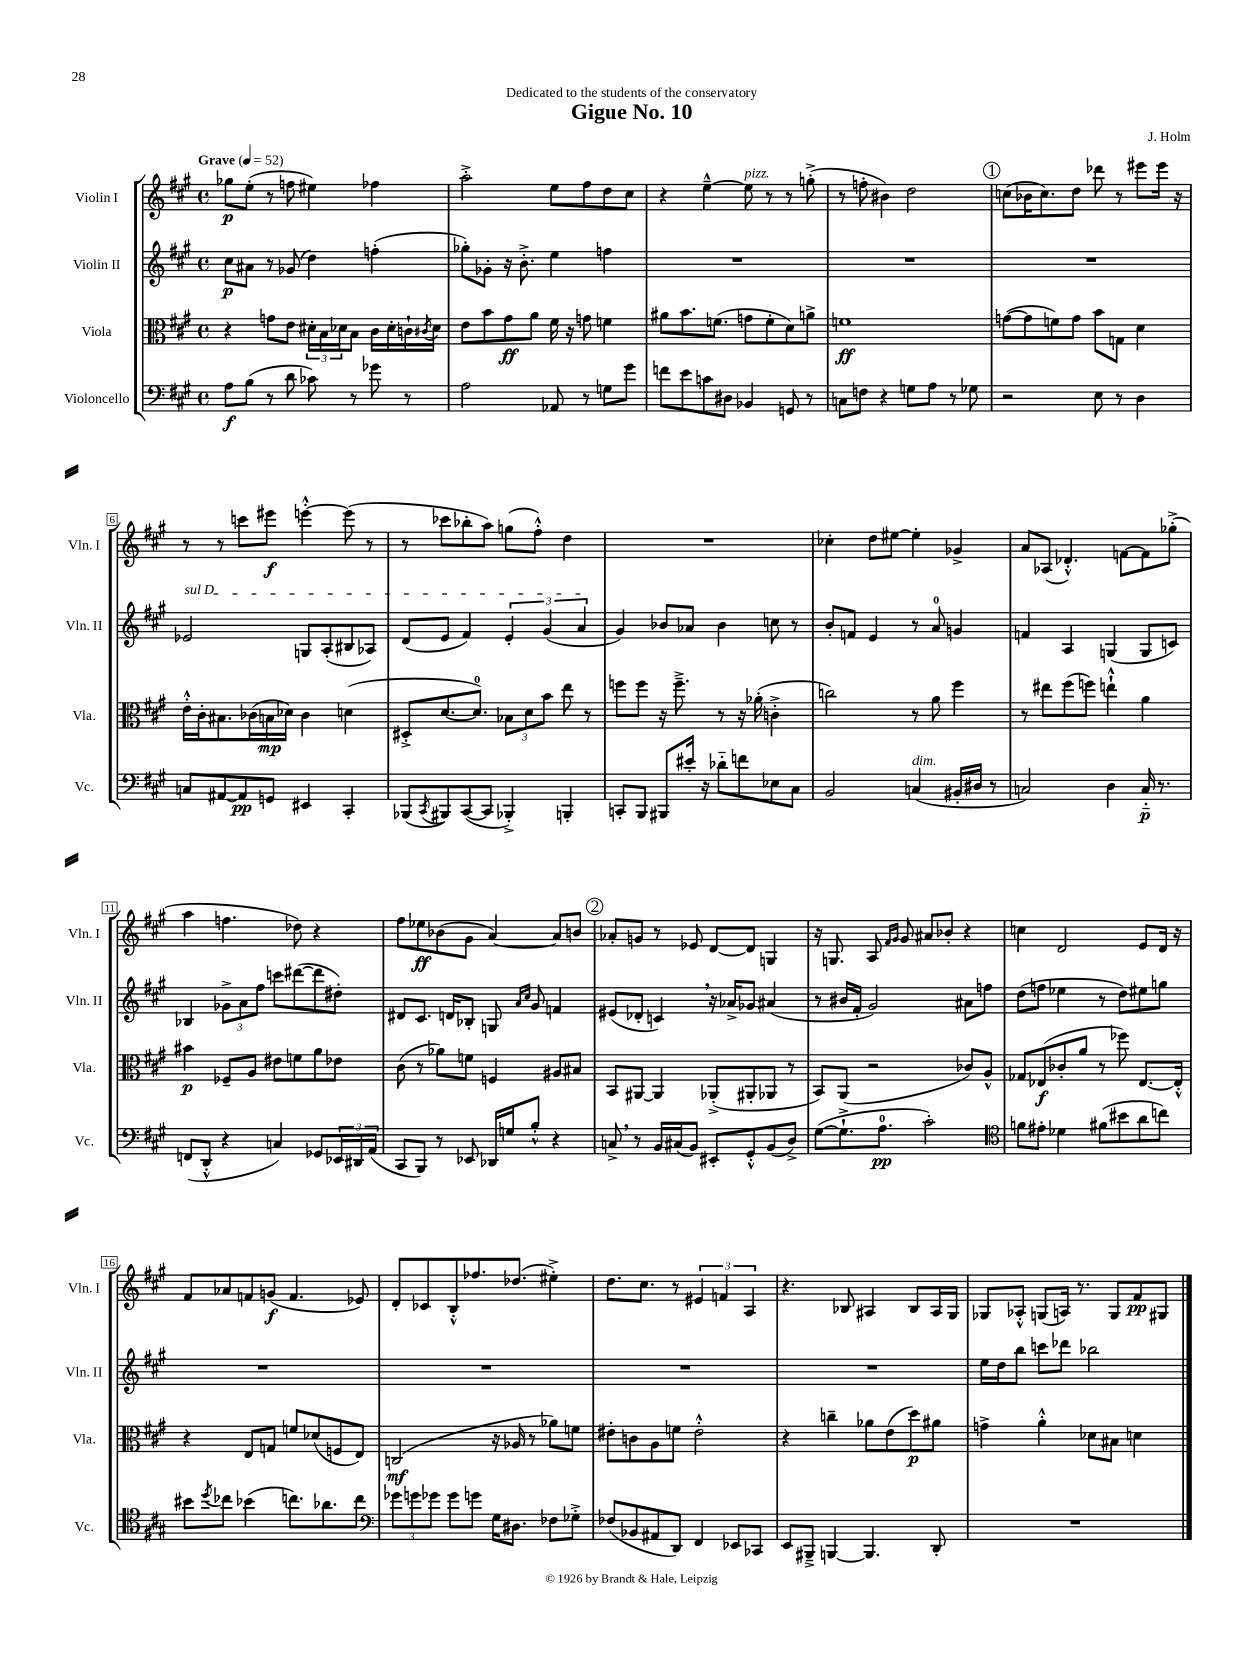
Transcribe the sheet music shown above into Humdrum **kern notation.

**kern	**dynam	**kern	**dynam	**kern	**dynam	**kern	**dynam
*part4	*part4	*part3	*part3	*part2	*part2	*part1	*part1
*staff4	*staff4	*staff3	*staff3	*staff2	*staff2	*staff1	*staff1
*I"Violoncello	*	*I"Viola	*	*I"Violin II	*	*I"Violin I	*
*I'Vc.	*	*I'Vla.	*	*I'Vln. II	*	*I'Vln. I	*
*clefF4	*	*clefC3	*	*clefG2	*	*clefG2	*
*k[f#c#g#]	*	*k[f#c#g#]	*	*k[f#c#g#]	*	*k[f#c#g#]	*
*M4/4	*	*M4/4	*	*M4/4	*	*M4/4	*
*met(c)	*	*met(c)	*	*met(c)	*	*met(c)	*
*MM52	*	*MM52	*	*MM52	*	*MM52	*
=1	=1	=1	=1	=1	=1	=1	=1
!	!	!	!	!	!	!LO:TX:a:B:t=Grave	!
8A\L	f	4r	.	8cc#\L	p	8gg-X\L	p
(8B\J	.	.	.	8a#X\J	.	(8ee'\J	.
8r	.	8gn\L	.	8r	.	8r	.
8d\	.	8e\J	.	(8g-X/	.	8ffn\	.
8c-X\)	.	24d#X'\LL	.	4dd\)	.	4ee#X\)	.
.	.	24B\	.	.	.	.	.
.	.	24d-X\J	.	.	.	.	.
8r	.	8B\J	.	.	.	.	.
8g-X\	.	16c#\LL	.	(4ffn'\	.	4ff-X\	.
.	.	16d-'\	.	.	.	.	.
8r	.	16cn`\	.	.	.	.	.
.	.	8qc#X/	.	.	.	.	.
.	.	16d-\JJ	.	.	.	.	.
=2	=2	=2	=2	=2	=2	=2	=2
2A\	.	8e\L	.	8gg-X'\L)	.	2aa'^\	.
.	.	8b\	.	8g-X'\J	.	.	.
.	.	8g#\	ff	16r	.	.	.
.	.	.	.	8.b'^\	.	.	.
.	.	8a\J	.	.	.	.	.
8AA-X/	.	16f#\	.	4ee\	.	8ee\L	.
.	.	16r	.	.	.	.	.
8r	.	8gn\	.	.	.	8ff#\	.
8Gn\L	.	4fn\	.	4ffn\	.	8dd\	.
8g#\J	.	.	.	.	.	8cc#\J	.
=3	=3	=3	=3	=3	=3	=3	=3
8fn\L	.	8a#X\L	.	1r	.	4r	.
8e\	.	8.b\	.	.	.	.	.
8cn\	.	.	.	.	.	[4ee~^^\	.
.	.	(8.fn\J	.	.	.	.	.
8D#X\J	.	.	.	.	.	.	.
!	!	!	!	!	!	!LO:TX:a:i:t=pizz.	!
4BB-X/	.	8gn\L	.	.	.	8ee\]	.
.	.	8f'\	.	.	.	8r	.
8GGn/	.	8d\)	.	.	.	8r	.
8r	.	8an^\J	.	.	.	(8ggn'^\	.
=4	=4	=4	=4	=4	=4	=4	=4
8Cn\L	.	1fn	ff	1r	.	8r	.
8Fn\J	.	.	.	.	.	8ffn'\	.
4r	.	.	.	.	.	4b#X\)	.
8Gn\L	.	.	.	.	.	2dd\	.
8A\J	.	.	.	.	.	.	.
8r	.	.	.	.	.	.	.
8G-X\	.	.	.	.	.	.	.
!!LO:REH:place=s1:t=1
=5	=5	=5	=5	=5	=5	=5	=5
2r	.	([8gn\L	.	1r	.	(8ccn\L	.
.	.	8g\]	.	.	.	16b-X\K	.
.	.	.	.	.	.	8.cc\)	.
.	.	8fn\)	.	.	.	.	.
.	.	8g\J	.	.	.	8dd\J	.
8E\	.	8b\L	.	.	.	8ddd-X\	.
8r	.	8Gn\J	.	.	.	8r	.
4D\	.	4d\	.	.	.	8eee#X\L	.
.	.	.	.	.	.	16eee#\Jk	.
.	.	.	.	.	.	16r	.
!!LO:LB:g=z
=6	=6	=6	=6	=6	=6	=6	=6
!	!	!	!	!LO:TX:a:i:t=sul D	!	!	!
8Cn/L	.	16e'^^\LL	.	2e-X/	.	8r	.
.	.	16c#'\J	.	.	.	.	.
[8AA#X/	.	8.B#X\	.	.	.	8r	.
8AA#/]	pp	.	.	.	.	8cccn\L	.
.	.	(16c-X\L	.	.	.	.	.
8GGn/J	.	16Bn\	mp	.	.	8eee#X\J	f
.	.	16d-X\JJ)	.	.	.	.	.
4EE#X/	.	4c-\	.	8Gn/L	.	[4eeen'^^\	.
.	.	.	.	(8A'/	.	.	.
4CC#'/	.	(4dn\	.	8B#X/	.	(8eee\]	.
.	.	.	.	8A-X/J)	.	8r	.
=7	=7	=7	=7	=7	=7	=7	=7
(8BBB-X/L	.	8D#X'^/L	.	(8d/L	.	8r	.
8qCC#/	.	.	.	.	.	.	.
8BBB#X/)	.	[8.d/	.	8e/J	.	8ccc-X\L	.
([8CC#/	.	.	.	4f#/)	.	8bb-X'\	.
.	.	8.d/J])	.	.	.	.	.
8CC#/J]	.	.	.	.	.	8aa\J)	.
4BBB-X'^/)	.	12B-X\L	.	6e'/	.	(8ggn\L	.
.	.	12d\	.	.	.	.	.
.	.	.	.	.	.	8ff#'^^\J)	.
.	.	12b\J	.	(6g#/	.	.	.
4BBBn'/	.	8ee\	.	.	.	4dd\	.
.	.	.	.	6a/	.	.	.
.	.	8r	.	.	.	.	.
=8	=8	=8	=8	=8	=8	=8	=8
8CCn'/L	.	8ffn\L	.	4g#/)	.	1r	.
8BBB/J	.	8ff\J	.	.	.	.	.
8BBB#X/L	.	16r	.	8b-X/L	.	.	.
.	.	8.ff~^\	.	.	.	.	.
16e#X'/Jk	.	.	.	8a-X/J	.	.	.
16r	.	.	.	.	.	.	.
8d-X\L	.	8r	.	4b-\	.	.	.
8fn\	.	16r	.	.	.	.	.
.	.	(16a-X'\	.	.	.	.	.
8E-X\	.	4cn'^\	.	8ccn\	.	.	.
8C#\J	.	.	.	8r	.	.	.
=9	=9	=9	=9	=9	=9	=9	=9
2BB/	.	2ccn\)	.	8b'/L	.	4cc-X'\	.
.	.	.	.	8fn/J	.	.	.
.	.	.	.	4e/	.	8dd\L	.
.	.	.	.	.	.	[8ee#X\J	.
!LO:TX:a:i:t=dim.	!	!	!	!	!	!	!
(4Cn/	.	8r	.	8r	.	4ee#'\]	.
.	.	8a\	.	8a/	.	.	.
16BB#X'/LL	.	4ff#\	.	4gn/	.	4g-X^/	.
16D#X/JJ	.	.	.	.	.	.	.
8r	.	.	.	.	.	.	.
=10	=10	=10	=10	=10	=10	=10	=10
2Cn/)	.	8r	.	4fn/	.	8a/L	.
.	.	8ee#X\L	.	.	.	(8A-X/J	.
.	.	(8ff#\	.	4A/	.	4.d-X'^^/)	.
.	.	8ffn\J)	.	.	.	.	.
4D\	.	4een`^^\	.	(4Gn/	.	.	.
.	.	.	.	.	.	[8fn\L	.
16C/	p	4a\	.	8G/L	.	8f\]	.
8.r	.	.	.	.	.	.	.
.	.	.	.	8cn/J)	.	(8gg-X'^\J	.
!!LO:LB:g=z
=11	=11	=11	=11	=11	=11	=11	=11
(8FFn/L	.	4b#X\	p	4B-X/	.	4aa\	.
8DD'^^/J	.	.	.	.	.	.	.
4r	.	8F-X~/L	.	12g-X^\L	.	4.ffn\	.
.	.	.	.	12a\	.	.	.
.	.	8A/J	.	.	.	.	.
.	.	.	.	12ff#\J	.	.	.
4Cn/)	.	8e#X\L	.	8cccn\L	.	.	.
.	.	8fn\	.	([8ddd#X\	.	8dd-X\)	.
8GG-X/L	.	8a\	.	8ddd#\]	.	4r	.
24EE-X/L	.	8e-X\J	.	8dd#X'\J)	.	.	.
24DD#X/	.	.	.	.	.	.	.
(24AA/JJ	.	.	.	.	.	.	.
=12	=12	=12	=12	=12	=12	=12	=12
8CC#/L	.	(8c#\	.	8d#X/L	.	8ff#\L	.
8BBB/J)	.	8r	.	8.c#/J	.	8ee-X\	ff
8r	.	8a-X\L)	.	.	.	(8b-X\	.
.	.	.	.	16dn/KL	.	.	.
8EE-X/	.	8fn\J	.	8B-X'/J	.	8g#\J	.
16DD-X/LL	.	4Fn/	.	8Gn/	.	[4a/)	.
16Gn/J	.	.	.	.	.	.	.
.	.	.	.	16qqa/LL	.	.	.
.	.	.	.	16qqcc#/JJ	.	.	.
8B'^^/J	.	.	.	8g#/	.	.	.
4r	.	8A#X/L	.	4fn/	.	8a/L]	.
.	.	8B#X/J	.	.	.	8bn/J	.
!!LO:REH:place=s1:t=2
=13	=13	=13	=13	=13	=13	=13	=13
8Cn^,/	.	8BB/L	.	(8e#X/L	.	8a-X'/L	.
8r	.	[8AA#X/J	.	8d-X'/J	.	8gn/J	.
16BB/LL	.	4AA#/]	.	4cn,/)	.	8r	.
(16C#X/J	.	.	.	.	.	.	.
8BB/J)	.	.	.	.	.	8e-X/	.
8EE#X'/L	.	(8AA-X'^/L	.	16r	.	[8d/L	.
.	.	.	.	16a-X^/KL	.	.	.
8GG#'^^/	.	8AA#X'/	.	8g-X/J	.	8d/J]	.
(8BB/	.	8AA-X/J	.	(4a#X/	.	4Gn/	.
8D^/J)	.	8r	.	.	.	.	.
=14	=14	=14	=14	=14	=14	=14	=14
([8G#\L	.	8BB/L)	.	8r	.	16r	.
.	.	.	.	.	.	8.Gn/	.
8.G#`^\]	.	(8AA/J	.	16b#X/LL	.	.	.
.	.	.	.	16f#'/JJ	.	.	.
.	.	2r	.	2g#/)	.	8A/	.
8.A\J	pp	.	.	.	.	.	.
.	.	.	.	.	.	16qqf#/LL	.
.	.	.	.	.	.	16qqg#/JJ	.
.	.	.	.	.	.	8g#/	.
2c#'\)	.	.	.	.	.	8a#X/L	.
.	.	.	.	.	.	8b-X'/J	.
.	.	8c-X/L)	.	8a#X\L	.	4r	.
.	.	8A^^/J	.	8ffn\J	.	.	.
=15	=15	=15	=15	=15	=15	=15	=15
*clefC4	*	*	*	*	*	*	*
8fn\L	.	8G-X/L	.	(8dd\L	.	4ccn\	.
8e#X'\J	.	(8E-X/	f	8ffn\J	.	.	.
4d-X\	.	8c-X'/	.	4ee-X\	.	2d/	.
.	.	8a/J	.	.	.	.	.
(8f#X\L	.	8r	.	8r	.	.	.
8b#X\	.	8ff-X\)	.	8dd\L)	.	.	.
8a\	.	[8.E-/L	.	8ee#X\	.	8e/L	.
8ccn\J)	.	.	.	8ggn\J	.	16d/Jk	.
.	.	16E-'^^/Jk]	.	.	.	16r	.
!!LO:LB:g=z
=16	=16	=16	=16	=16	=16	=16	=16
8b#X\L	.	4r	.	1r	.	8f#/L	.
8qdd/	.	.	.	.	.	.	.
8cc-X\J	.	.	.	.	.	8a-X/	.
(4b-X\	.	8E/L	.	.	.	8fn/	.
.	.	8Gn/J	.	.	.	(8gn/J	f
8.ccn\L)	.	8fn/L	.	.	.	4.f/	.
.	.	(8d-X/	.	.	.	.	.
8.a-X\	.	.	.	.	.	.	.
.	.	8Fn/	.	.	.	.	.
8cc\J	.	8E/J)	.	.	.	8e-X/)	.
=17	=17	=17	=17	=17	=17	=17	=17
*clefF4	*	*	*	*	*	*	*
12g-X\L	.	(2Cn/	mf	1r	.	8d'/L	.
12gn\	.	.	.	.	.	.	.
.	.	.	.	.	.	8c-X/	.
12g-X\J	.	.	.	.	.	.	.
8g-\L	.	.	.	.	.	8B'^^/	.
8gn\J	.	.	.	.	.	8.ff-X/	.
16G#\KL	.	16r	.	.	.	.	.
8.D#X\J	.	16A-X/	.	.	.	(8.dd-X/J	.
.	.	8r	.	.	.	.	.
8F-X\L	.	8a-X\L)	.	.	.	4ee#X'^\)	.
8G-X'^\J	.	8fn\J	.	.	.	.	.
=18	=18	=18	=18	=18	=18	=18	=18
(8F-X/L	.	8e#X'\L	.	1r	.	8.dd\L	.
8BB-X/	.	8cn\	.	.	.	.	.
.	.	.	.	.	.	8.cc#\J	.
8AA#X/	.	8A\	.	.	.	.	.
8DD/J)	.	8fn\J	.	.	.	8r	.
4FF#/	.	2e#'^^\	.	.	.	6e#X/	.
.	.	.	.	.	.	6fn/	.
8EE-X/L	.	.	.	.	.	.	.
.	.	.	.	.	.	6A/	.
8CC-X/J	.	.	.	.	.	.	.
=19	=19	=19	=19	=19	=19	=19	=19
8EE/L	.	4r	.	1r	.	4.r	.
8BBB#X~^/J	.	.	.	.	.	.	.
[4BBBn/	.	4ccn~\	.	.	.	.	.
.	.	.	.	.	.	8B-X/	.
4.BBB/]	.	8a-X\L	.	.	.	4A#X/	.
.	.	(8e\	.	.	.	.	.
.	.	8dd\)	p	.	.	8B-/L	.
8DD'/	.	8a#X\J	.	.	.	16A#/L	.
.	.	.	.	.	.	16G#/JJ	.
=20	=20	=20	=20	=20	=20	=20	=20
1r	.	4gn^\	.	16ee\LL	.	8G-X/L	.
.	.	.	.	16dd\J	.	.	.
.	.	.	.	8bb\J	.	8A-X'^^/J	.
.	.	4a'^^\	.	8cccn\L	.	(8Gn/L	.
.	.	.	.	8ddd-X\J	.	16An/Jk)	.
.	.	.	.	.	.	8.r	.
.	.	8d-X\L	.	2bb-X\	.	.	.
.	.	8B#X\J	.	.	.	8G/L	.
.	.	4dn\	.	.	.	8f#/	pp
.	.	.	.	.	.	8G#X/J	.
==	==	==	==	==	==	==	==
*-	*-	*-	*-	*-	*-	*-	*-
